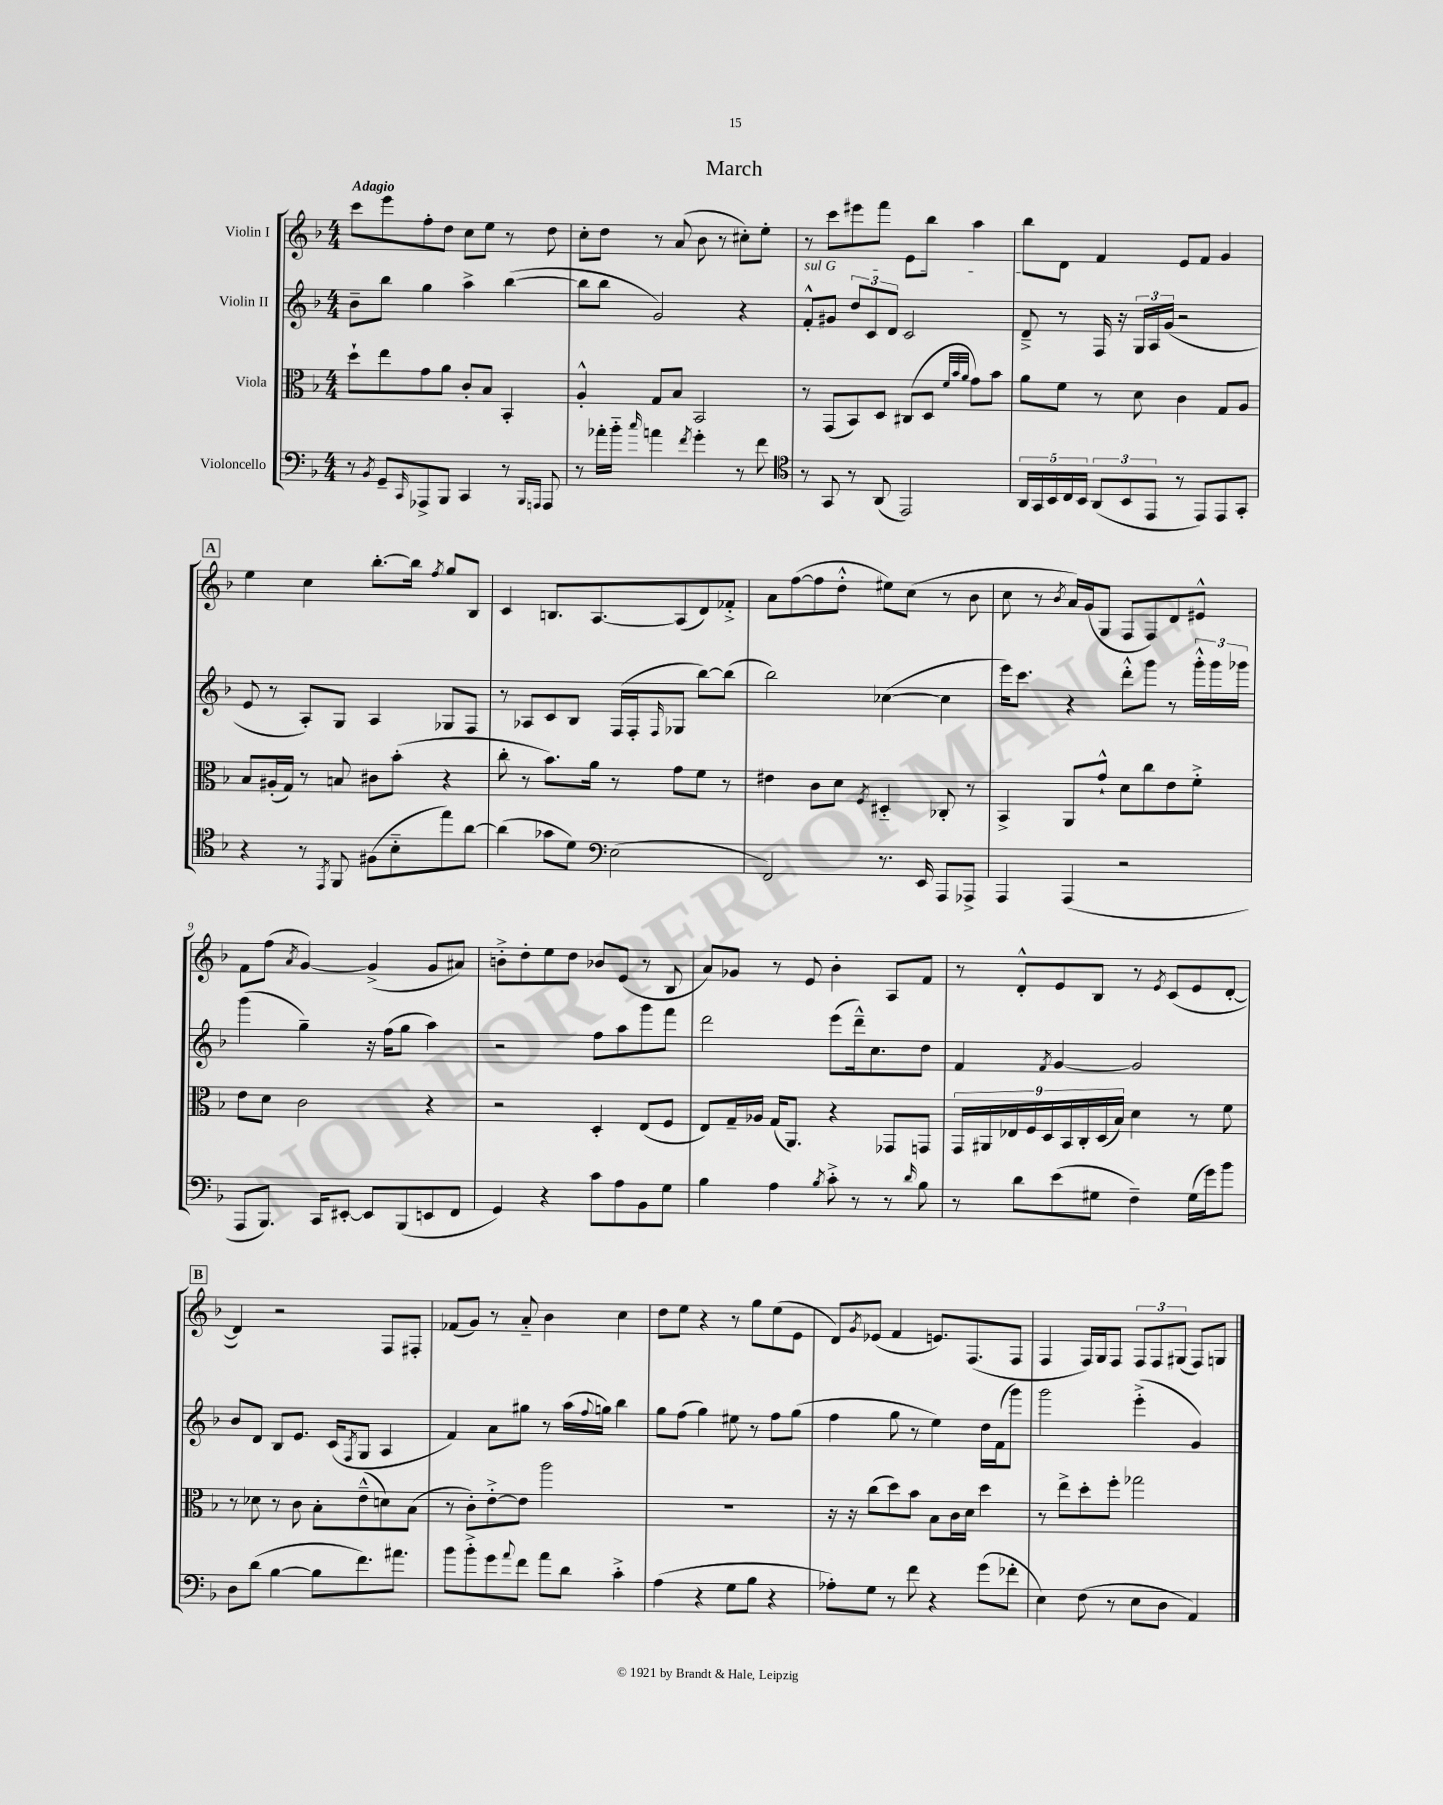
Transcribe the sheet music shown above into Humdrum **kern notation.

**kern	**kern	**kern	**kern
*staff4	*staff3	*staff2	*staff1
*clefF4	*clefC3	*clefG2	*clefG2
*k[b-]	*k[b-]	*k[b-]	*k[b-]
*M4/4	*M4/4	*M4/4	*M4/4
8r	8dd`\L	8b-~\L	8ccc\L
8qBB-/	.	.	.
8GG~/L	8ee\	8bb-\J	8eee\
16qqCC/	.	.	.
8AAA-^/	8g\	4gg\	8ff'\
8BBB-/J	8a\J	.	8dd\J
4CC/	8c'/L	4aa^\	8cc\L
.	8B-/J	.	8ee\J
8r	4BB-'/	([4bb-\	8r
16qqBBB-/LL	.	.	.
16qqAAA/JJ	.	.	.
8AAA/	.	.	8dd\
=	=	=	=
8r	4A'^^/	8bb-\]L	8cc'\L
16a-'\LL	.	8bb-\J	8dd\J
16b-'~\JJ	.	.	.
16qqcc/	.	.	.
4a\	8G/L	2g/)	8r
.	8B-/J	.	(8a/
8qf/	.	.	.
4g'\	2BB-/	.	8b-\
.	.	.	8r
8r	.	4r	8cc#'\L)
8f\	.	.	8ee'\J
=	=	=	=
*clefC4	*	*	*
8r	8r	8f'^^/L	8r
8GG/	(8GG/L	8g#/J	8ccc\L
8r	8BB-/)	12dd/L	8eee#\
.	.	12c/	.
(8AA/	8D/J	.	8fff\J
.	.	12d/J	.
2EE/)	(8C#/L	2c/	8e\L
.	8D/J	.	8bb-\J
.	32qqf/LLL	.	.
.	32qqb-/	.	.
.	32qqa/JJJ	.	.
.	8g\L)	.	4aa\
.	8b-\J	.	.
=	=	=	=
20AA/LL	8a\L	8d~^/	8bb-\L
20GG/	.	.	.
20BB-/	.	.	.
.	8f\J	8r	8d\J
20C/	.	.	.
20BB-/JJ	.	.	.
(12AA/L	8r	16F/	4f/
.	.	16r	.
12BB-/	.	.	.
.	8d\	24G/LL	.
12EE/J	.	24A/	.
.	.	(24g/JJ	.
8r	4c\	2r	8e/L
8EE/L)	.	.	8f/J
8EE/	8G/L	.	4g/
8GG'/J	8A/J	.	.
=	=	=	=
4r	8B-/L	8e/	4ee\
.	(16A#'/L	8r	.
.	16G/JJ)	.	.
8r	8r	8A'/L)	4cc\
8qEE/	.	.	.
8FF/	8B/	8G/J	.
(8F#\L	8c#\L	4A/	[8.bb-'\L
8B-'~\	(8b-'\J	.	.
.	.	.	16bb-\]Jk
.	.	.	8qff/
8ee\)	4r	8G-/L	8gg/L
[8a\J	.	8F/J	8B-/J
=	=	=	=
(4a\]	8cc'\	8r	4c/
.	8r	8A-/L	.
8g-\L	8.b-\L)	8c/	8.B/L
8d\J)	.	8B-/J	.
.	16a\Jk	.	[8.A/
*clefF4	*	*	*
(2E\	8r	(16F/LL	.
.	.	16F'/J	.
.	.	16qqF/	.
.	8g\L	8G-/J	(8A/]
.	8f\J	[8bb-\L)	8d/)
.	8r	(8bb-\]J	8f-'^/J
=	=	=	=
2FF/)	4e#\	2bb-\)	8a\L
.	.	.	([8ff\
.	8c\L	.	8ff\]
.	8d\J	.	8dd'^^\J
.	8qF/	.	.
8.r	4D#'~/	([4cc-\	8ee#\L)
.	.	.	(8cc\J
16EE/	.	.	.
8AAA/L	8C-'/	4cc-\]	8r
8AAA-^/J	8r	.	8b-\
=	=	=	=
4AAA/	4BB-^/	16eee\LK)	8cc\
.	.	8.ccc\J	.
.	.	.	8r
.	.	.	8qb-/
(4AAA/	8AA/L	4r	16a/LL)
.	.	.	(16g/J
.	8g`^^/J	.	8G/J
2r	8d\L	8ddd'^^\L	8F/L
.	8cc\	8ggg\J	8F/)
.	8e\	8r	8d/
.	8f'^\J	24ggg'^^\LL	8e#^^/J
.	.	24ggg\	.
.	.	24ggg-\JJ	.
=	=	=	=
8AAA/L	8e\L	(4ggg\	8f\L
8.BBB-/J)	8d\J	.	(8ff\J
.	.	.	8qa/
.	2c\	4gg~\)	[4g/)
16CC/LK	.	.	.
[8EE#'/J	.	.	.
8EE#/]L	.	16r	(4g^/]
.	.	(16ff\LK	.
(8BBB-/	.	8gg\J	.
8EE/	4r	4aa\)	8g/L
8FF/J	.	.	8a#/J)
=	=	=	=
4GG/)	2r	2r	8b'^\L
.	.	.	8dd'\
4r	.	.	8ee\
.	.	.	8dd\J
8c\L	4D'/	8ff\L	8b-/L
8A\	.	8aa\	(8e/J
8BB-\	(8E/L	8ggg\	8r
8G\J	8F/J	8fff\J	8B-/
=	=	=	=
4B-\	8E/L)	2ddd\	8a/L)
.	16G~/L	.	8g-/J
.	16A-/JJ	.	.
4A\	(16G/LK	.	8r
.	8.AA/J)	.	.
.	.	.	8e/
8qB-/	.	.	.
8c'^\	4r	(8eee\L	4b-'\
8r	.	16ddd~^^\k)	.
.	.	8.cc\	.
8r	8GG-/L	.	8A/L
16qqd/	.	.	.
8B-\	8GG/J	8dd\J	8f/J
=	=	=	=
8r	18GG/LL	4f/	8r
.	18AA#/	.	.
.	18E-/	.	.
8d\L	.	.	8d'^^/L
.	18F/	.	.
.	18D/	.	.
.	.	8qf/	.
(8e\	.	[4g/	8e/
.	18BB-/	.	.
.	18C'/	.	.
8G#\J	.	.	8B-/J
.	(18D/	.	.
.	18B-/JJ)	.	.
4F~\)	4d\	2g/]	8r
.	.	.	8qe/
.	.	.	(8c/L
(16G#\LL	8r	.	8e/
16g\J)	.	.	.
8b-\J	8f\	.	[8d'/J
=	=	=	=
8D\L	8r	8b-/L	4d/])
(8d\J	8d-\	8d/J	.
[4B-\	8r	8B-/L	2r
.	8c\	8.e/J	.
8B-\]L	8B-'\L	.	.
.	.	(16c/LK	.
.	.	8qF/	.
8.f\)	(8e~^^\	8G/J	.
.	8d\)	4A/	8F/L
8.a#\J	.	.	.
.	(8B-\J	.	8F#'/J
=	=	=	=
8b-\L	8r	4f/)	(8f-/L
8b-'^\	8c'\L)	.	8g/J)
8g\	[8e'^\	8a\L	8r
8qqa/	.	.	.
8f\J	8e\]J	8gg#\J	8a'~/
8a\L	2aa\	8r	4b-\
8d\J	.	(16aa\LL	.
.	.	8qqff/	.
.	.	16gg\JJ)	.
4c'^\	.	4bb-\	4cc\
=	=	=	=
(4A\	1r	8gg\L	8dd\L
.	.	(8ff\J	8ee\J
4r	.	4gg\)	4r
8G\L	.	8ee#\	8r
8B-\J	.	8r	8gg\L
4r	.	8ff\L	(8ee\
.	.	(8gg\J	8e\J
=	=	=	=
8A-'\L)	16r	4ff\	8d/L)
.	16r	.	.
.	.	.	8qg/
8G\J	(8cc\L	.	(8e-/J
8r	8dd\)	8gg\	4f/
8f\	8b-\J	8r	.
4r	8B-\L	4ee\)	8.e/L)
.	16c\L	.	.
.	16d\JJ	.	(8.F/
(8g\L	4dd\	16dd\LL	.
.	.	(16f\J	.
8f-'\J	.	8ggg\J)	8F/J
=	=	=	=
4E\)	8r	2ggg\	4F/
.	8ee^\L	.	.
(8F\	8dd'\	.	16F/LL)
.	.	.	16G/J
8r	8ff'\J	.	8F/J
8E\L	2gg-\	(4eee'^\	12F/L
.	.	.	12F/
8D\J	.	.	.
.	.	.	(12G#/J
4AA/)	.	4g/)	8F/L)
.	.	.	8G/J
==	==	==	==
*-	*-	*-	*-
